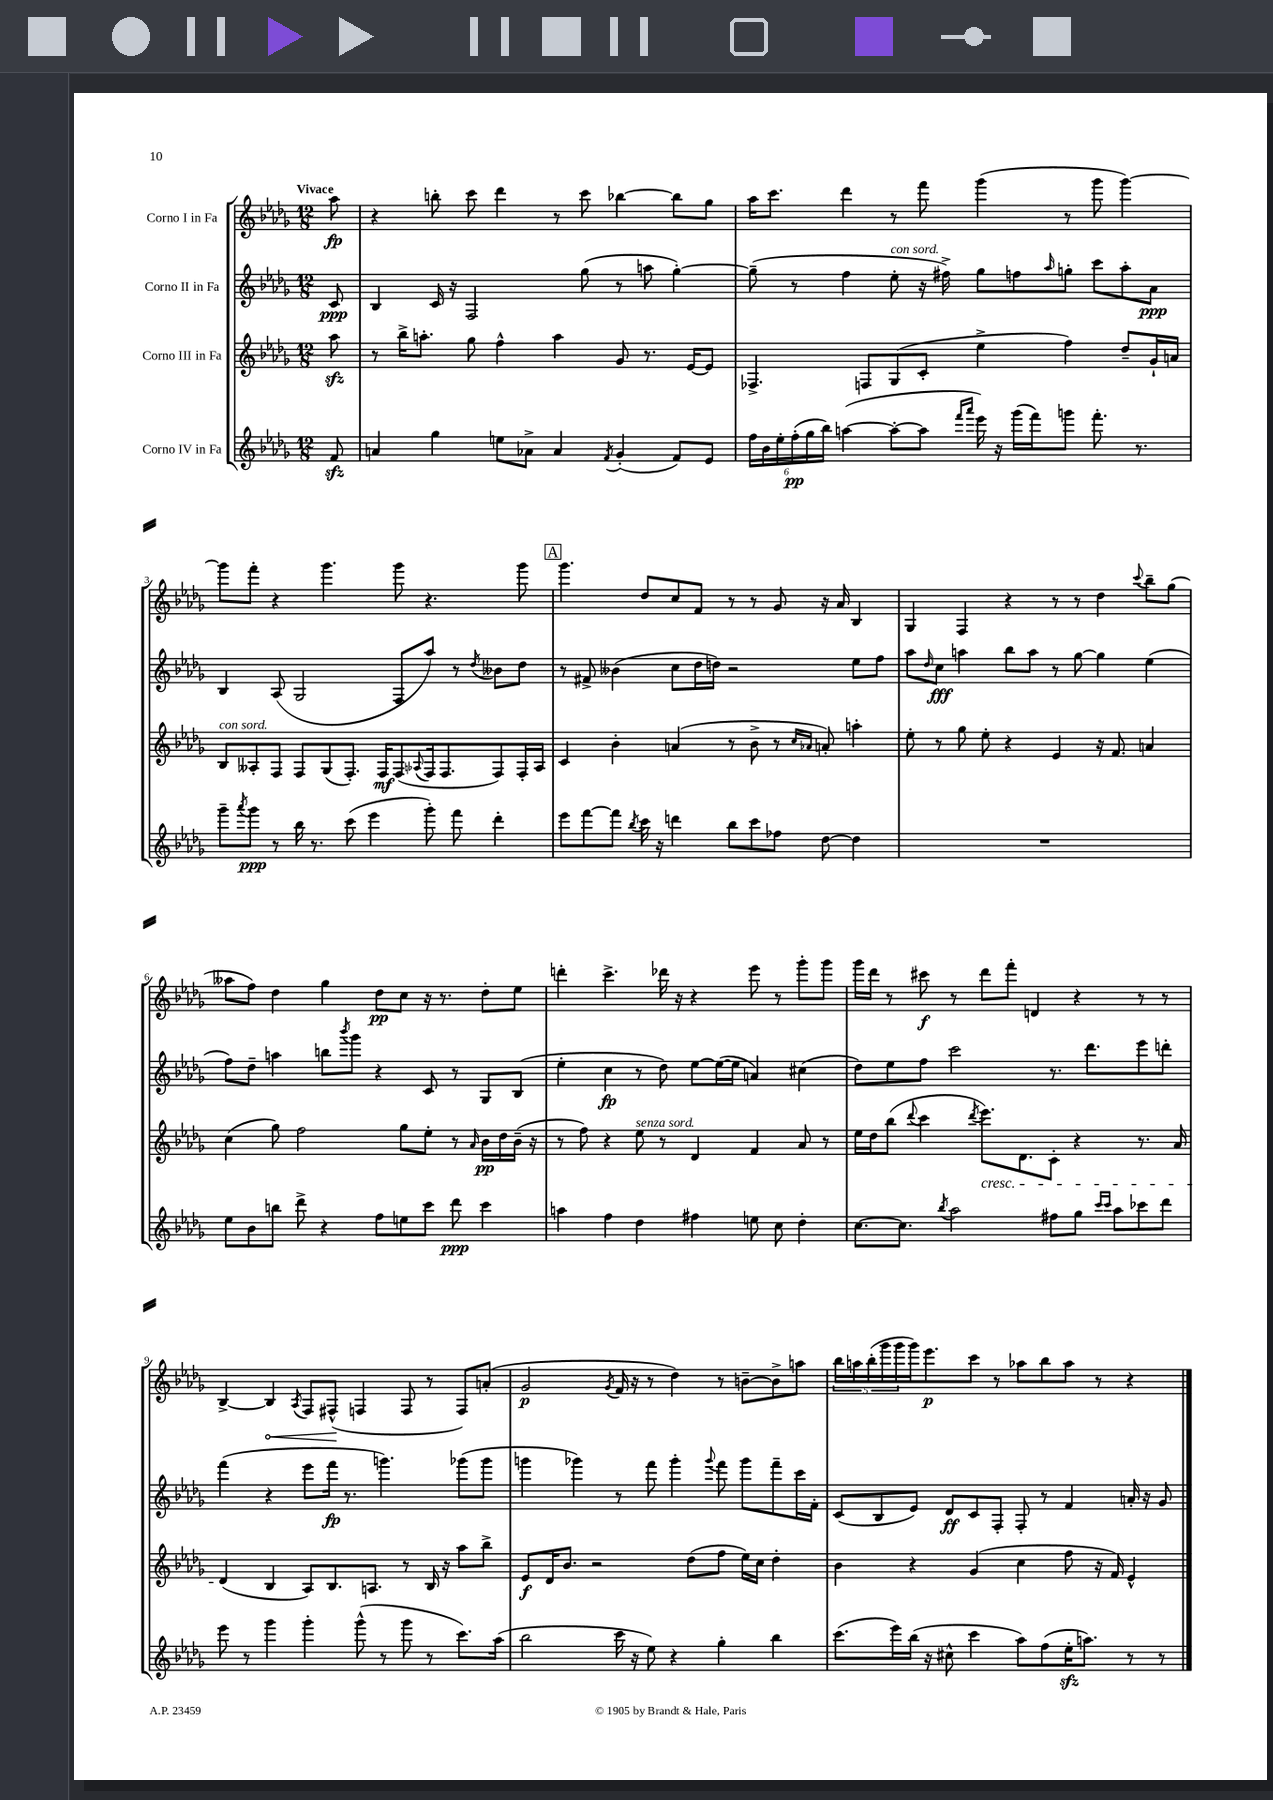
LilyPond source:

<<
\new StaffGroup <<
\new Staff = "s0" \with { instrumentName = "Corno I in Fa" } {
    \clef treble \key des \major \numericTimeSignature \time 12/8 \partial 8 \tempo "Vivace"
    aes''8\fp |
    r4 b''8-. c'''8 des'''4 r8 c'''8 bes''4~ bes''8 ges''8 |
    aes''16 c'''8. des'''4 r8 f'''8 ges'''4( r8 ges'''8 ges'''4~) |
    ges'''8 f'''8-. r4 ges'''4. ges'''8 r4. ges'''8 |
    \mark \markup { \box "A" } ges'''4. des''8 c''8 f'8 r8 r8 ges'8 r16 aes'16 bes4 |
    ges4 f4 r4 r8 r8 des''4 \appoggiatura { c'''8 } bes''8-- ges''8( |
    aeses''8 f''8) des''4 ges''4 des''8\pp c''8 r16 r8. des''8-. ees''8 |
    d'''4-. c'''4.-> des'''16 r16 r4 ees'''8 r8 ges'''8-. ges'''8 |
    ges'''16 des'''16 r8 cis'''8\f r8 des'''8 f'''8-. d'4 r4 r8 r8 |
    bes4~-> \once \override Hairpin.circled-tip = ##t bes4\< \acciaccatura { aes8 } f8 fis8-^\!( f4 f8 r8 f8) a'8-.( |
    ges'2\p \acciaccatura { ges'8 } f'16 r16 r8 des''4) r8 b'8~-- b'8-> a''8 |
    \tuplet 5/4 { bes''16 a''16 bes''16-.( ges'''16 ges'''16 } ges'''16) ees'''8.\p c'''8 r8 aes''8 bes''8 aes''8 r8 r4 \bar "|." |
}
\new Staff = "s1" \with { instrumentName = "Corno II in Fa" } {
    \clef treble \key des \major \numericTimeSignature \time 12/8 \partial 8
    c'8\ppp |
    bes4 c'16 r16 f2 ges''8( r8 a''8 ges''4~-.) |
    ges''8--( r8 f''4 ees''8-.^\markup { \italic "con sord." } r16 fis''16->) ges''8 f''8 \grace { aes''16 } g''8-. c'''8 aes''8-. aes'8\ppp |
    bes4 aes8( ges2 f8 aes''8) r8 \acciaccatura { des''8 } beses'8 des''8 |
    \mark \markup { \box "A" } r8 fis'8-> beses'4( c''8 des''16 d''16) r2 ees''8 f''8 |
    aes''8 \grace { des''16 } c''8\fff a''4 bes''8 a''8 r8 ges''8~ ges''4 ees''4( |
    f''8) des''8-- a''4 b''8 \acciaccatura { bes'''8 } ges'''8 r4 c'8 r8 ges8 bes8( |
    ees''4-. c''4\fp r8 des''8) ees''8~ ees''16~( ees''16 a'4) cis''4( |
    des''8) ees''8 f''8 c'''2 r8. des'''8. ees'''8 d'''8-. |
    f'''4( r4 ees'''8 f'''16\fp r8. g'''4.) ges'''8( ges'''8 |
    g'''4 ges'''4) r8 f'''8 ges'''4-. \appoggiatura { ges'''8 } f'''8 ges'''8 f'''8-- c'''16 f'16-. |
    c'8( bes8 ees'8) des'8\ff c'8 f8-. f8-. r8 f'4 a'16-. r16 ges'8 \bar "|." |
}
\new Staff = "s2" \with { instrumentName = "Corno III in Fa" } {
    \clef treble \key des \major \numericTimeSignature \time 12/8 \partial 8
    aes''8\sfz |
    r8 bes''16-> a''8.-. ges''8 f''4-^ a''4 ges'8 r8. ees'16~ ees'8 |
    fes4.-> f8 ges8( c'8-. ees''4-> f''4) des''8-- ges'16-! a'16 |
    bes8^\markup { \italic "con sord." } aeses8-. f8 f8 ges8( f8.-.) f16\mf f8( \appoggiatura { aes8 } f16 f8. f8) f16-. aes16 |
    \mark \markup { \box "A" } c'4 bes'4-. a'4( r8 bes'8-> r8 \grace { c''16 aes'16 } a'8-.) a''4-. |
    ees''8-. r8 ges''8 ees''8-. r4 ees'4 r16 f'8. a'4 |
    c''4( ges''8) f''2 ges''8 ees''8-. r8 \grace { aes'16 } bes'16\pp des''16 bes'16--( r16 |
    r8 f''8) r4 ees''8^\markup { \italic "senza sord." } r8 des'4 f'4 aes'8 r8 |
    ees''16 des''16 bes''8( \appoggiatura { des'''8 } c'''4 \acciaccatura { des'''8 } ees'''8.\cresc) des'8. c'8-. r4 r8. aes'16 |
    des'4\!( bes4 aes8) bes8. a8. r8 bes16 r16 aes''8 bes''8-> |
    ees'8\f des'16 bes'8. r2 des''8( f''8 ees''16) c''16 des''4-. |
    bes'4 r4 ges'4( c''4 f''8 r16 f'16) ees'4-^ \bar "|." |
}
\new Staff = "s3" \with { instrumentName = "Corno IV in Fa" } {
    \clef treble \key des \major \numericTimeSignature \time 12/8 \partial 8
    f'8\sfz |
    a'4 ges''4 e''8 aes'8-> aes'4 \acciaccatura { f'8 } ges'4-.( f'8) ees'8 |
    \tuplet 6/4 { f''16 bes'16 ees''16-. f''16-.\pp( ges''16 bes''16) } a''4~( a''8~-. a''8 \grace { f'''16 aes'''16 } ees'''16) r16 ges'''16( f'''16) g'''8 f'''8.-. r8. |
    ges'''8-- \acciaccatura { aes'''8 } ges'''8\ppp r8 bes''16 r8. c'''8( ees'''4 ges'''8-.) f'''8 des'''4-. |
    \mark \markup { \box "A" } ees'''8 f'''8~ f'''8 \acciaccatura { bes''8 } c'''16 r16 d'''4 bes''8 c'''8 fes''8 des''8~ des''4 |
    R1. |
    ees''8 bes'8 b''8 des'''8-> r4 f''8 e''8 c'''8 des'''8\ppp c'''4 |
    a''4 f''4 des''4 fis''4 e''8 c''8 des''4-. |
    c''8.~ c''8. \acciaccatura { bes''8 } aes''2 fis''8 ges''8 \grace { c'''16 c'''16 } aes''8 ces'''8 des'''8 |
    ees'''8 r8 ges'''4 ges'''4-. ges'''8-^( r8 ges'''8 r8 c'''8.) aes''16( |
    bes''2 c'''16 r16 ees''8) r4 ges''4-. bes''4 |
    c'''8.( ees'''16) bes''16( r16 cis''8-^ c'''4 aes''8) f''8( ees''16-.\sfz a''8.) r8 r8 \bar "|." |
}
>>
>>
